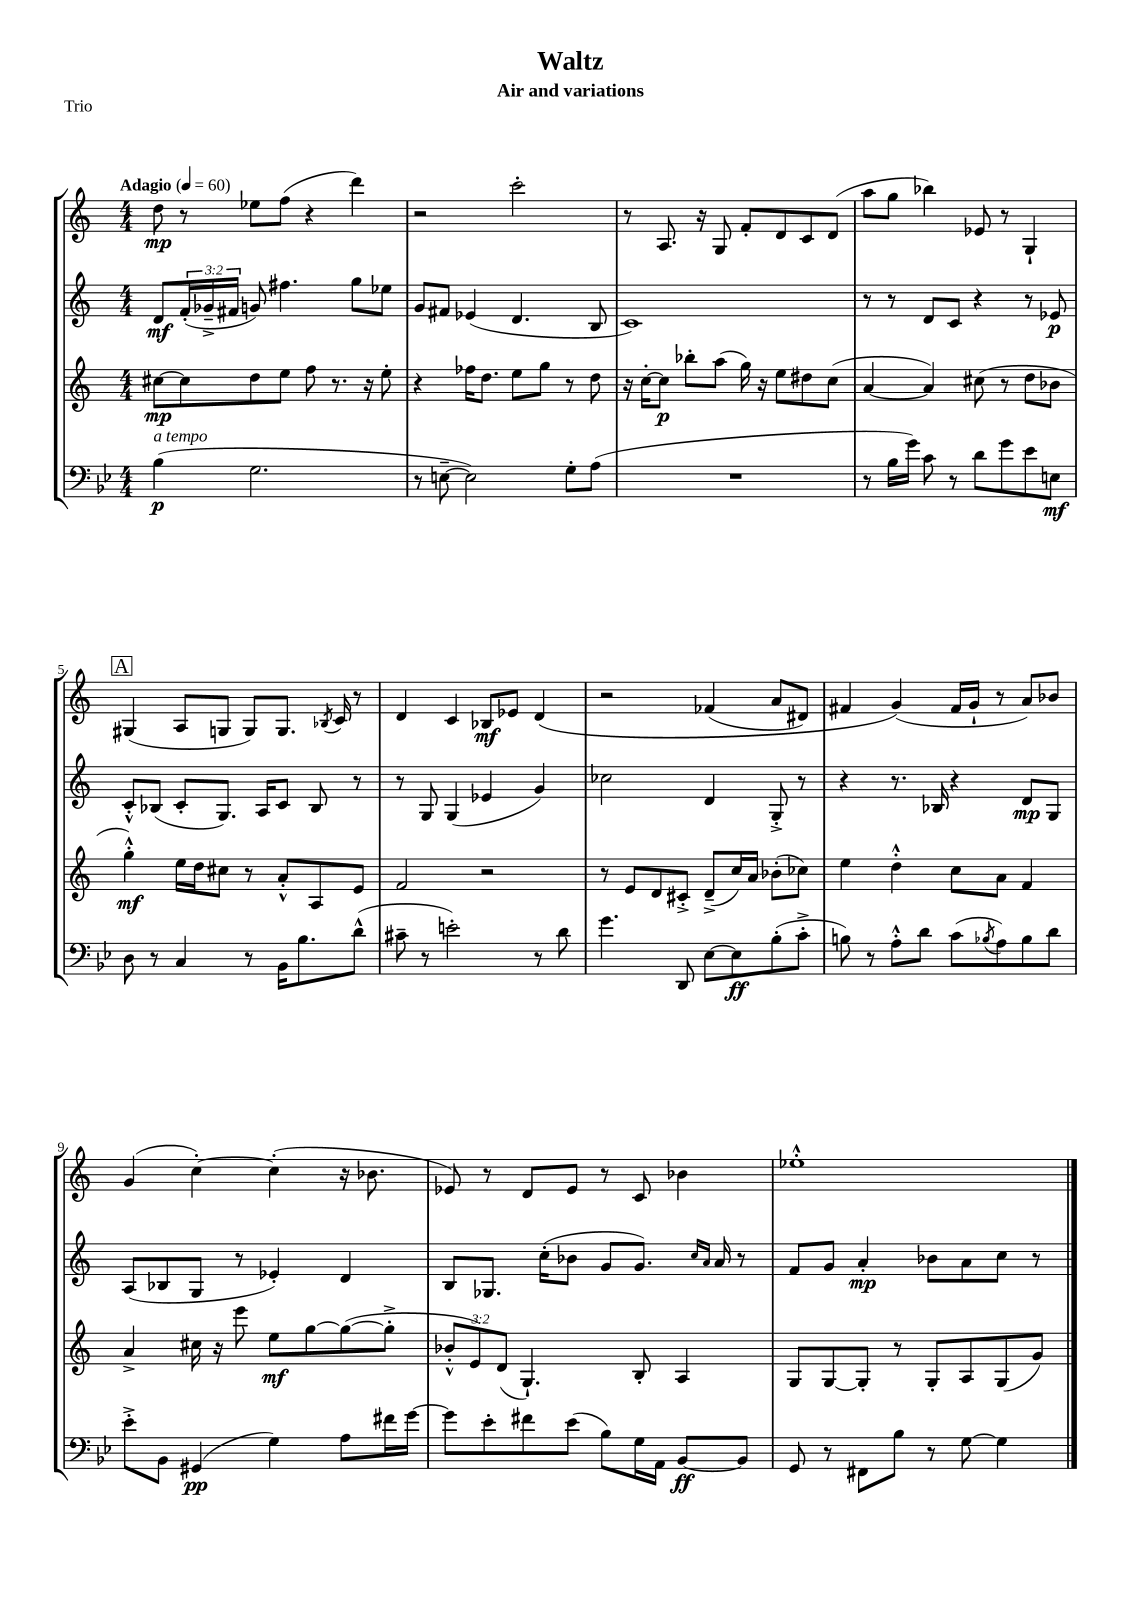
\header { title = "Waltz" subtitle = "Air and variations" piece = "Trio" }
<<
\new StaffGroup <<
\new Staff = "s0" {
    \clef treble \key c \major \numericTimeSignature \time 4/4 \tempo "Adagio" 4 = 60
    d''8\mp r8 ees''8 f''8( r4 d'''4) |
    r2 c'''2-. |
    r8 a8. r16 g8 f'8-. d'8 c'8 d'8( |
    a''8 g''8 bes''4) ees'8 r8 g4-! |
    \mark \markup { \box "A" } gis4( a8 g8 g8) g8. \acciaccatura { bes8 } c'16 r8 |
    d'4 c'4 bes8\mf ees'8 d'4\( |
    r2 fes'4( a'8 dis'8) |
    fis'4 g'4(\) fis'16 g'16-! r8 a'8) bes'8 |
    g'4( c''4~-.) c''4-.( r16 bes'8. |
    ees'8) r8 d'8 ees'8 r8 c'8 bes'4 |
    ees''1-.-^ \bar "|." |
}
\new Staff = "s1" {
    \clef treble \key c \major \numericTimeSignature \time 4/4 \override Staff.TupletNumber.text = #tuplet-number::calc-fraction-text
    d'8\mf \tuplet 3/2 { f'16-.( ges'16---> fis'16 } g'8) fis''4. g''8 ees''8 |
    g'8 fis'8 ees'4( d'4. b8 |
    c'1) |
    r8 r8 d'8 c'8 r4 r8 ees'8\p |
    \mark \markup { \box "A" } c'8-.-^ bes8( c'8-. g8.) a16 c'8 bes8 r8 |
    r8 g8 g4( ees'4 g'4) |
    ces''2 d'4 g8-.-> r8 |
    r4 r8. bes16 r4 d'8\mp g8 |
    a8( bes8 g8 r8 ees'4-.) d'4 |
    b8 ges8. c''16-.( bes'8 g'8 g'8.) \grace { c''16 a'16 } a'16 r8 |
    f'8 g'8 a'4-.\mp bes'8 a'8 c''8 r8 \bar "|." |
}
\new Staff = "s2" {
    \clef treble \key c \major \numericTimeSignature \time 4/4 \override Staff.TupletNumber.text = #tuplet-number::calc-fraction-text
    cis''8~\mp cis''8 d''8 e''8 f''8 r8. r16 e''8-. |
    r4 fes''16 d''8. e''8 g''8 r8 d''8 |
    r16 c''16~-. c''8\p bes''8-. a''8( g''16) r16 e''8 dis''8 c''8( |
    a'4~ a'4) cis''8( r8 d''8 bes'8 |
    \mark \markup { \box "A" } g''4-.-^\mf) e''16 d''16 cis''8 r8 a'8-.-^ a8 e'8 |
    f'2 r2 |
    r8 e'8 d'8 cis'8-.-> d'8--->( c''16) a'16 bes'8-.( ces''8) |
    e''4 d''4-.-^ c''8 a'8 f'4 |
    a'4-> cis''16 r16 e'''8 e''8\mf g''8~ g''8~( g''8-.-> |
    \tuplet 3/2 { bes'8-.-^ e'8) d'8( } g4.-!) b8-. a4 |
    g8 g8~ g8-. r8 g8-. a8 g8( g'8) \bar "|." |
}
\new Staff = "s3" {
    \clef bass \key bes \major \numericTimeSignature \time 4/4
    bes4\p^\markup { \italic "a tempo" }( g2. |
    r8 e8~-- e2) g8-. a8( |
    R1 |
    r8 bes16 g'16) c'8 r8 d'8 g'8 ees'8 e8\mf |
    \mark \markup { \box "A" } d8 r8 c4 r8 bes,16 bes8. d'8-^( |
    cis'8-- r8 e'2-.) r8 d'8 |
    g'4. d,8 ees8~ ees8\ff bes8-.( c'8-.-> |
    b8) r8 a8-.-^ d'8 c'8( \acciaccatura { bes8 } a8) bes8 d'8 |
    ees'8-.-> bes,8 gis,4\pp( g4) a8 fis'16 g'16~ |
    g'8 ees'8-. fis'8 ees'8( bes8) g16 a,16 bes,8~\ff bes,8 |
    g,8 r8 fis,8 bes8 r8 g8~ g4 \bar "|." |
}
>>
>>
